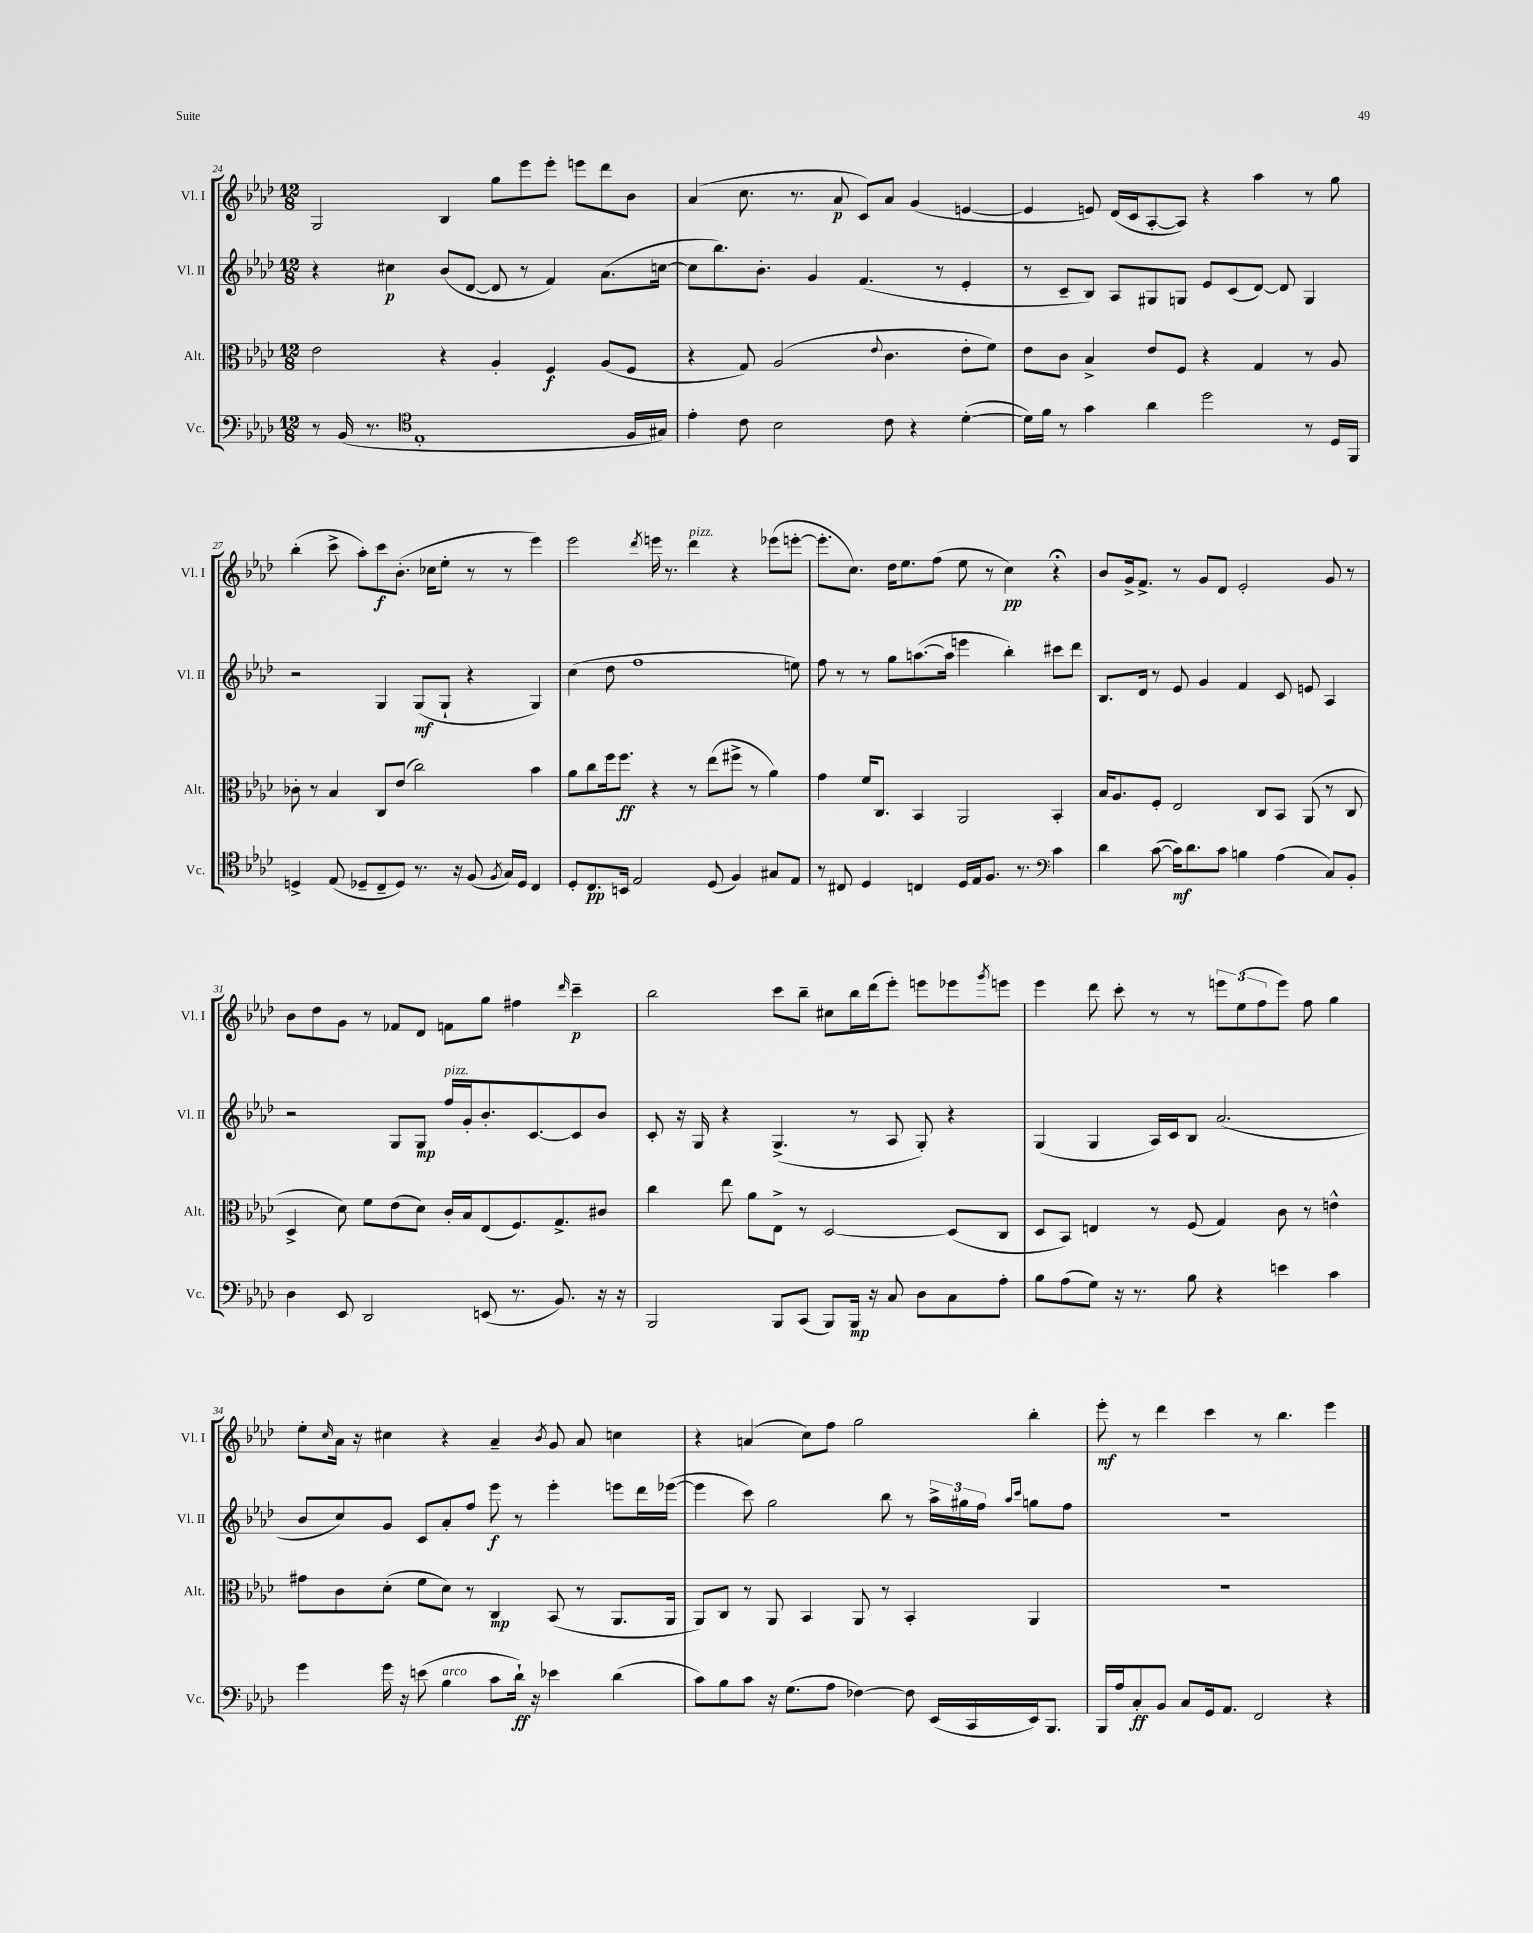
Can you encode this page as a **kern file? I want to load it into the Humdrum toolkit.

**kern	**kern	**kern	**kern
*staff4	*staff3	*staff2	*staff1
*clefF4	*clefC3	*clefG2	*clefG2
*k[b-e-a-d-]	*k[b-e-a-d-]	*k[b-e-a-d-]	*k[b-e-a-d-]
*M12/8	*M12/8	*M12/8	*M12/8
8r	2e-\	4r	2G/
(16BB-/	.	.	.
8.r	.	.	.
.	.	4cc#\	.
*clefC4	*	*	*
1E-'	.	.	.
.	4r	(8b-/L	4B-/
.	.	[8d-/J	.
.	4A-'/	8d-/]	8gg\L
.	.	8r	8eee-\
.	4F/	4f/)	8eee-'\J
.	.	.	8eee\L
.	(8A-/L	(8.a-\L	8ddd-\
16F/LL	8F/J	.	8b-\J
16G#/JJ)	.	[16cc\Jk	.
=	=	=	=
4e-'\	4r	8cc\]L	(4a-/
.	.	8.bb-\)	.
8c\	8G/)	.	8.cc\
.	.	8.b-'\J	.
2B-\	(2A-/	.	.
.	.	.	8.r
.	.	4g/	.
.	.	.	8a-/
.	.	(4.f/	8c/L)
.	8qqe-/	.	.
8c\	4.c\	.	8a-/J
4r	.	.	(4g/
.	.	8r	.
([4d-'\	8e-'\L	4e-'/	[4e/
.	8f\J)	.	.
=	=	=	=
16d-\]LL)	8e-\L	8r	4e/]
16f\JJ	.	.	.
8r	8c\J	8c~/L	.
4g\	4B-^/	8B-/J)	8e/)
.	.	8A-/L	(16d-/LL
.	.	.	16c/J
4a-\	8e-/L	8G#/	[8A-'/
.	8F/J	8G/J	8A-/]J)
2dd-\	4r	8e-/L	4r
.	.	(8c/	.
.	4G/	[8d-/J)	4aa-\
.	.	8d-/]	.
8r	8r	4G/	8r
16D-/LL	8A-/	.	8gg\
16FF/JJ	.	.	.
=	=	=	=
4D^/	8c-'\	2r	(4bb-'\
.	8r	.	.
(8E-/	4B-/	.	8ccc^\
8D-~/L	.	.	8aa-'\L)
8C~/	8C/L	4G/	8ccc\
8D-/J)	(8e-/J	.	(8.b-'\J
8.r	2cc\)	(8G/L	.
.	.	.	16cc-\LK
.	.	8G`/J	8ee-'\J
16r	.	.	.
(8F/	.	4r	8r
8qF/	.	.	.
16G/LL)	.	.	8r
16D-/JJ	.	.	.
4C/	4b-\	4G/)	4eee-\)
=	=	=	=
8D-'/L	8a-\L	(4cc\	2eee-\
8.C/	8cc\	.	.
.	16ff\k	8dd-\	.
16BB/Jk	8.ff\J	.	.
2E-/	.	1ff	.
.	.	.	8qddd-/
.	4r	.	16eee\
.	.	.	8.r
.	8r	.	4ddd-\
(8D-/	(8ee-\L	.	.
4F/)	8ff#^\J	.	4r
.	8r	.	.
8G#/L	4a-\)	.	(8eee-\L
8E-/J	.	8ee\)	[8eee'\J
=	=	=	=
8r	4g\	8ff\	8.eee'\]L
8C#/	.	8r	.
.	.	.	8.cc\J)
4D-/	16f/LK	8r	.
.	8.C/J	.	.
.	.	8gg\L	16dd-\LK
.	.	.	8.ee-\
4C/	4BB-/	([8.aa\	.
.	.	.	(8ff\J
.	.	16aa\]Jk	.
16D-/LL	2AA-/	4eee\	8ee-\
16E-/J	.	.	.
8.F/J	.	.	8r
.	.	4bb-'\)	4cc\)
8.r	.	.	.
*clefF4	*	*	*
4c\	4BB-'/	8ccc#\L	4r;
.	.	8ddd-\J	.
=	=	=	=
4d-\	16B-/LK	8.B-/L	8b-/L
.	8.A-/	.	.
.	.	.	16g^/k
.	.	16d-/Jk	8.f^/J
([8c\	8F'/J	8r	.
16c\]LK)	2E-/	8e-/	8r
8.d-\	.	.	.
.	.	4g/	8g/L
8c\J	.	.	8d-/J
4B\	.	4f/	2e-'/
.	8C/L	.	.
(4A-\	8BB-/J	8c/	.
.	(8AA-/	8e/	.
8C/L)	8r	4A-/	8g/
8BB-'/J	8C/	.	8r
=	=	=	=
4D-\	4D-^/	2r	8b-\L
.	.	.	8dd-\
8EE-/	8d-\)	.	8g\J
2DD-/	8f\L	.	8r
.	(8e-\	8G/L	8f-/L
.	8d-\J)	8G/J	8d-/J
.	16c'/LL	16ff/LL	8f\L
.	16B-/J	16g'/J	.
(8EE/	(8E-/	8.b-'/	8gg\J
8.r	8.F/)	.	4ff#\
.	.	[8.c/	.
8.BB-/)	8.G^/	.	.
.	.	.	16qqddd-/
.	.	8c/]	4ccc~\
16r	8c#/J	8b-/J	.
16r	.	.	.
=	=	=	=
2BBB-/	4cc\	8c'/	2bb-\
.	.	16r	.
.	.	16G/	.
.	8ee-\	4r	.
.	8a-\L	.	.
8BBB-/L	8E-^\J	(4.G^/	8ccc\L
(8CC/J	8r	.	8bb-~\J
8BBB-/L)	[2D-/	.	8cc#\L
16BBB-/Jk	.	8r	16bb-\L
16r	.	.	(16ddd-\J
8C/	.	8A-/	8eee-'\J)
8D-\L	.	8G'/)	8eee\L
8C\	(8D-/]L	4r	8eee-\
.	.	.	8qggg/
8A-'\J	8C/J	.	8eee\J
=	=	=	=
8B-\L	8D-/L	(4G/	4eee-\
(8A-\	8BB-/J)	.	.
8G\J)	4E/	4G/	8ddd-\
16r	.	.	8ccc'\
8.r	.	.	.
.	8r	16A-/LL)	8r
.	.	16c/J	.
8B-\	(8F/	8B-/J	8r
4r	4G/)	(2.a-/	12eee\L
.	.	.	(12ee-\
.	.	.	12ff\
4e\	8c\	.	8eee\J)
.	8r	.	8ff\
4c\	4e^^\	.	4gg\
=	=	=	=
4g\	8g#\L	8b-/L	8ee-'\L
.	.	.	16qqcc/
.	8c\	8cc/)	16a-\Jk
.	.	.	16r
16g\	(8d-'\J	8g/J	4cc#\
16r	.	.	.
(8e\	8f\L	8c/L	.
4B-\	8d-\J)	8a-'/	4r
.	8r	8ff/J	.
8c\L	4C/	8eee-\	4a-~/
16d-`\Jk)	.	8r	.
16r	.	.	.
.	.	.	8qb-/
4e-\	(8BB-/	4eee-'\	8g/
.	8r	.	8a-/
(4d-\	8.AA-/L	8eee\L	4cc\
.	.	16ddd-\L	.
.	16AA-/Jk	([16eee-\JJ	.
=	=	=	=
8c\L)	8AA-/L)	4eee-\]	4r
8B-\	8C/J	.	.
8c\J	8r	8ccc\)	(4a/
16r	8AA-/	2gg\	.
(8.G\L	.	.	.
.	4BB-/	.	8cc\L)
8A-\J	.	.	8ff\J
[4F-\)	8AA-/	.	2gg\
.	8r	8bb-\	.
8F-\]	4BB-'/	8r	.
(16EE-/LL	.	24aa-^\LL	.
.	.	24gg#\	.
16CC/	.	.	.
.	.	24ff\JJ	.
.	.	16qqaa-/LL	.
.	.	16qqccc/JJ	.
16EE-/J)	4AA-/	8gg\L	4bb-'\
8.BBB-/J	.	.	.
.	.	8ff\J	.
=	=	=	=
16BBB-/LL	1.r	1.r	8eee-'\
16A-/J	.	.	.
8C'/	.	.	8r
8BB-/J	.	.	4ddd-\
8C/L	.	.	.
16GG/k	.	.	4ccc\
8.AA-/J	.	.	.
2FF/	.	.	8r
.	.	.	4.bb-\
4r	.	.	4eee-\
==	==	==	==
*-	*-	*-	*-
